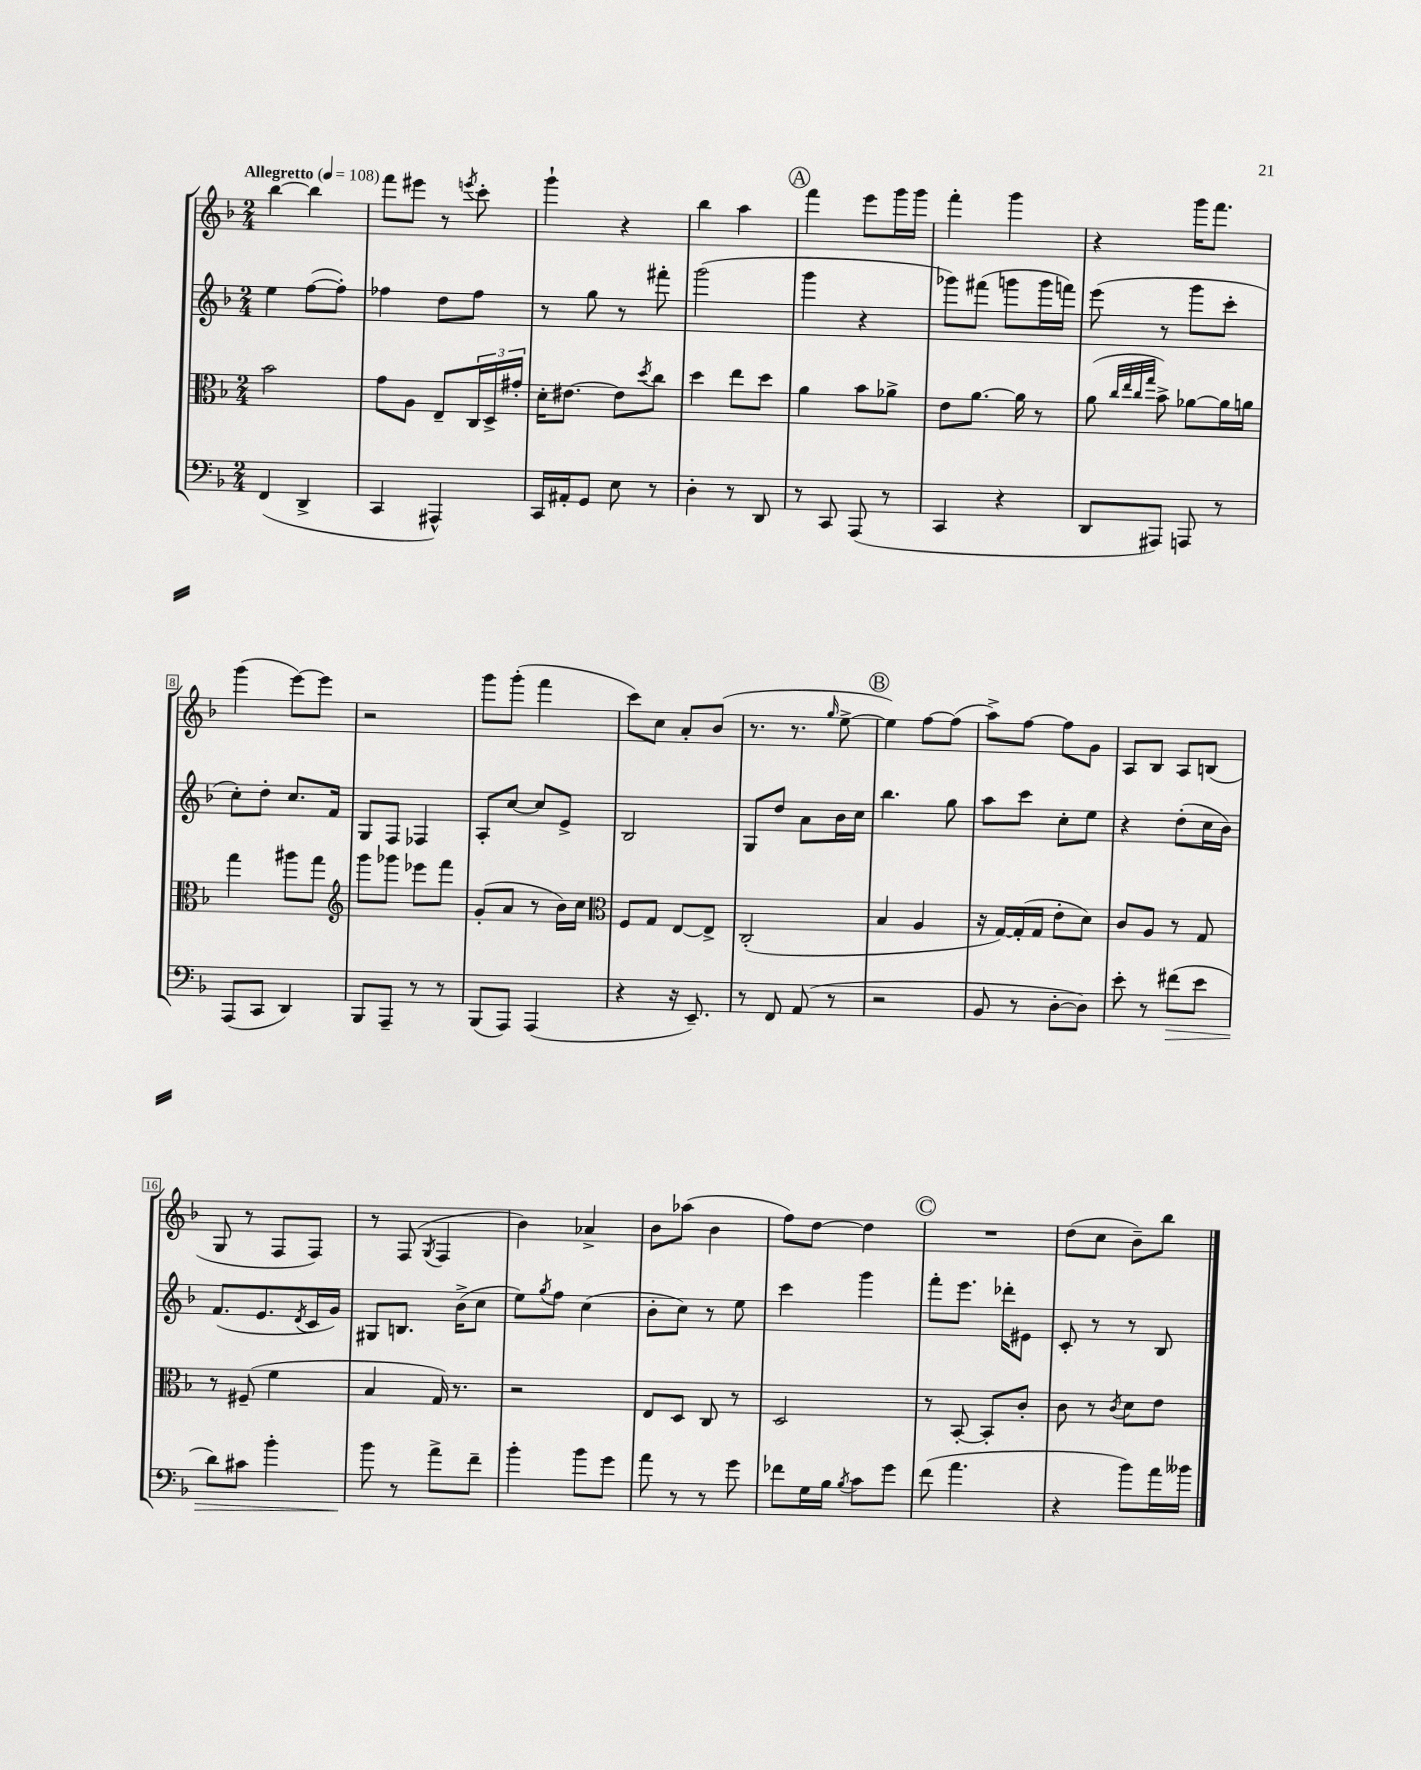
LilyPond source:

<<
\new StaffGroup <<
\new Staff = "s0" {
    \clef treble \key f \major \numericTimeSignature \time 2/4 \tempo "Allegretto" 4 = 108
    bes''4~ bes''4 |
    f'''8 eis'''8 r8 \acciaccatura { e'''8 } c'''8-. |
    g'''4-! r4 |
    bes''4 a''4 |
    \mark \markup { \circle "A" } f'''4 e'''8 g'''16 g'''16 |
    f'''4-. g'''4 |
    r4 g'''16 f'''8. |
    g'''4( e'''8~) e'''8 |
    r2 |
    g'''8 g'''8-.( f'''4 |
    c'''8) c''8 a'8-. bes'8( |
    r8. r8. \grace { g''16 } e''8~-> |
    \mark \markup { \circle "B" } e''4) f''8~ f''8( |
    a''8->) f''8~ f''8 g'8 |
    a8 bes8 a8 b8( |
    g8 r8 f8 f8) |
    r8 f8( \acciaccatura { g8 } f4 |
    bes'4) aes'4-> |
    bes'8 aes''8( bes'4 |
    f''8) d''8~ d''4 |
    \mark \markup { \circle "C" } R2 |
    d''8( c''8 bes'8--) bes''8 \bar "|." |
}
\new Staff = "s1" {
    \clef treble \key f \major \numericTimeSignature \time 2/4
    e''4 f''8~( f''8-.) |
    fes''4 d''8 fes''8 |
    r8 g''8 r8 fis'''8-. |
    g'''2( |
    \mark \markup { \circle "A" } g'''4 r4 |
    ges'''8) fis'''8( g'''8 g'''16 f'''16) |
    e'''8( r8 g'''8 c'''8-. |
    c''8-.) d''8-. c''8. f'16 |
    g8 f8 fes4 |
    a8-. c''8~ c''8 e'8-> |
    bes2 |
    g8 d''8 a'8 bes'16 c''16 |
    \mark \markup { \circle "B" } bes''4. g''8 |
    a''8 c'''8 c''8-. e''8 |
    r4 d''8-.( c''16 bes'16) |
    f'8.( e'8. \acciaccatura { d'8 } c'16 g'16) |
    gis8 b8. bes'16->( c''8 |
    e''8) \acciaccatura { g''8 } f''8 c''4( |
    bes'8-. c''8) r8 e''8 |
    c'''4 g'''4 |
    \mark \markup { \circle "C" } f'''8-. e'''8. des'''16-. eis'8 |
    c'8-. r8 r8 bes8 \bar "|." |
}
\new Staff = "s2" {
    \clef alto \key f \major \numericTimeSignature \time 2/4
    bes'2 |
    g'8 a8 e8-- \tuplet 3/2 { c16 d16-> gis'16-. } |
    d'16-. eis'8.~ eis'8 \acciaccatura { d''8 } c''8 |
    d''4 e''8 d''8 |
    \mark \markup { \circle "A" } a'4 bes'8 aes'8-> |
    e'8 a'8.~ a'16 r8 |
    a'8( \grace { c''32 e''32 c''32 g''32 } bes'8->) aes'8~ aes'16 a'16 |
    g''4 ais''8 g''8 |
    \clef treble g'''8 ges'''8 ees'''8 f'''8 |
    g'8-.( a'8 r8 bes'16) c''16 |
    \clef alto f8 g8 e8~ e8-> |
    c2-.( |
    \mark \markup { \circle "B" } bes4 a4 |
    r16 g16~) g16-.( g16 e'8-. d'8) |
    c'8 a8 r8 g8 |
    r8 fis8--( f'4 |
    bes4 g16) r8. |
    r2 |
    e8 d8 c8 r8 |
    d2 |
    \mark \markup { \circle "C" } r8 bes,8~-. bes,8-. c'8-. |
    c'8 r8 \acciaccatura { c'8 } d'8 e'8 \bar "|." |
}
\new Staff = "s3" {
    \clef bass \key f \major \numericTimeSignature \time 2/4
    f,4( d,4-> |
    c,4 ais,,4-^) |
    c,16 ais,16-. g,8 e8 r8 |
    d4-. r8 d,8 |
    \mark \markup { \circle "A" } r8 c,8 a,,8( r8 |
    c,4 r4 |
    d,8 ais,,8) a,,8 r8 |
    a,,8( c,8 d,4) |
    bes,,8 a,,8-- r8 r8 |
    bes,,8( a,,8) a,,4( |
    r4 r16 e,8.--) |
    r8 f,8 a,8( r8 |
    \mark \markup { \circle "B" } r2 |
    bes,8 r8 d8~-. d8) |
    e'8-. r8 fis'8\>( e'8 |
    d'8) cis'8 bes'4-. |
    bes'8\! r8 a'8-> f'8-- |
    bes'4-. bes'8 g'8 |
    a'8 r8 r8 g'8 |
    fes'8 g16 bes16 \acciaccatura { bes8 } c'8 g'8 |
    \mark \markup { \circle "C" } f'8( a'4. |
    r4 bes'8) a'16 beses'16 \bar "|." |
}
>>
>>
\layout { \context { \Score \override BarNumber.stencil = #(make-stencil-boxer 0.1 0.3 ly:text-interface::print) } }
